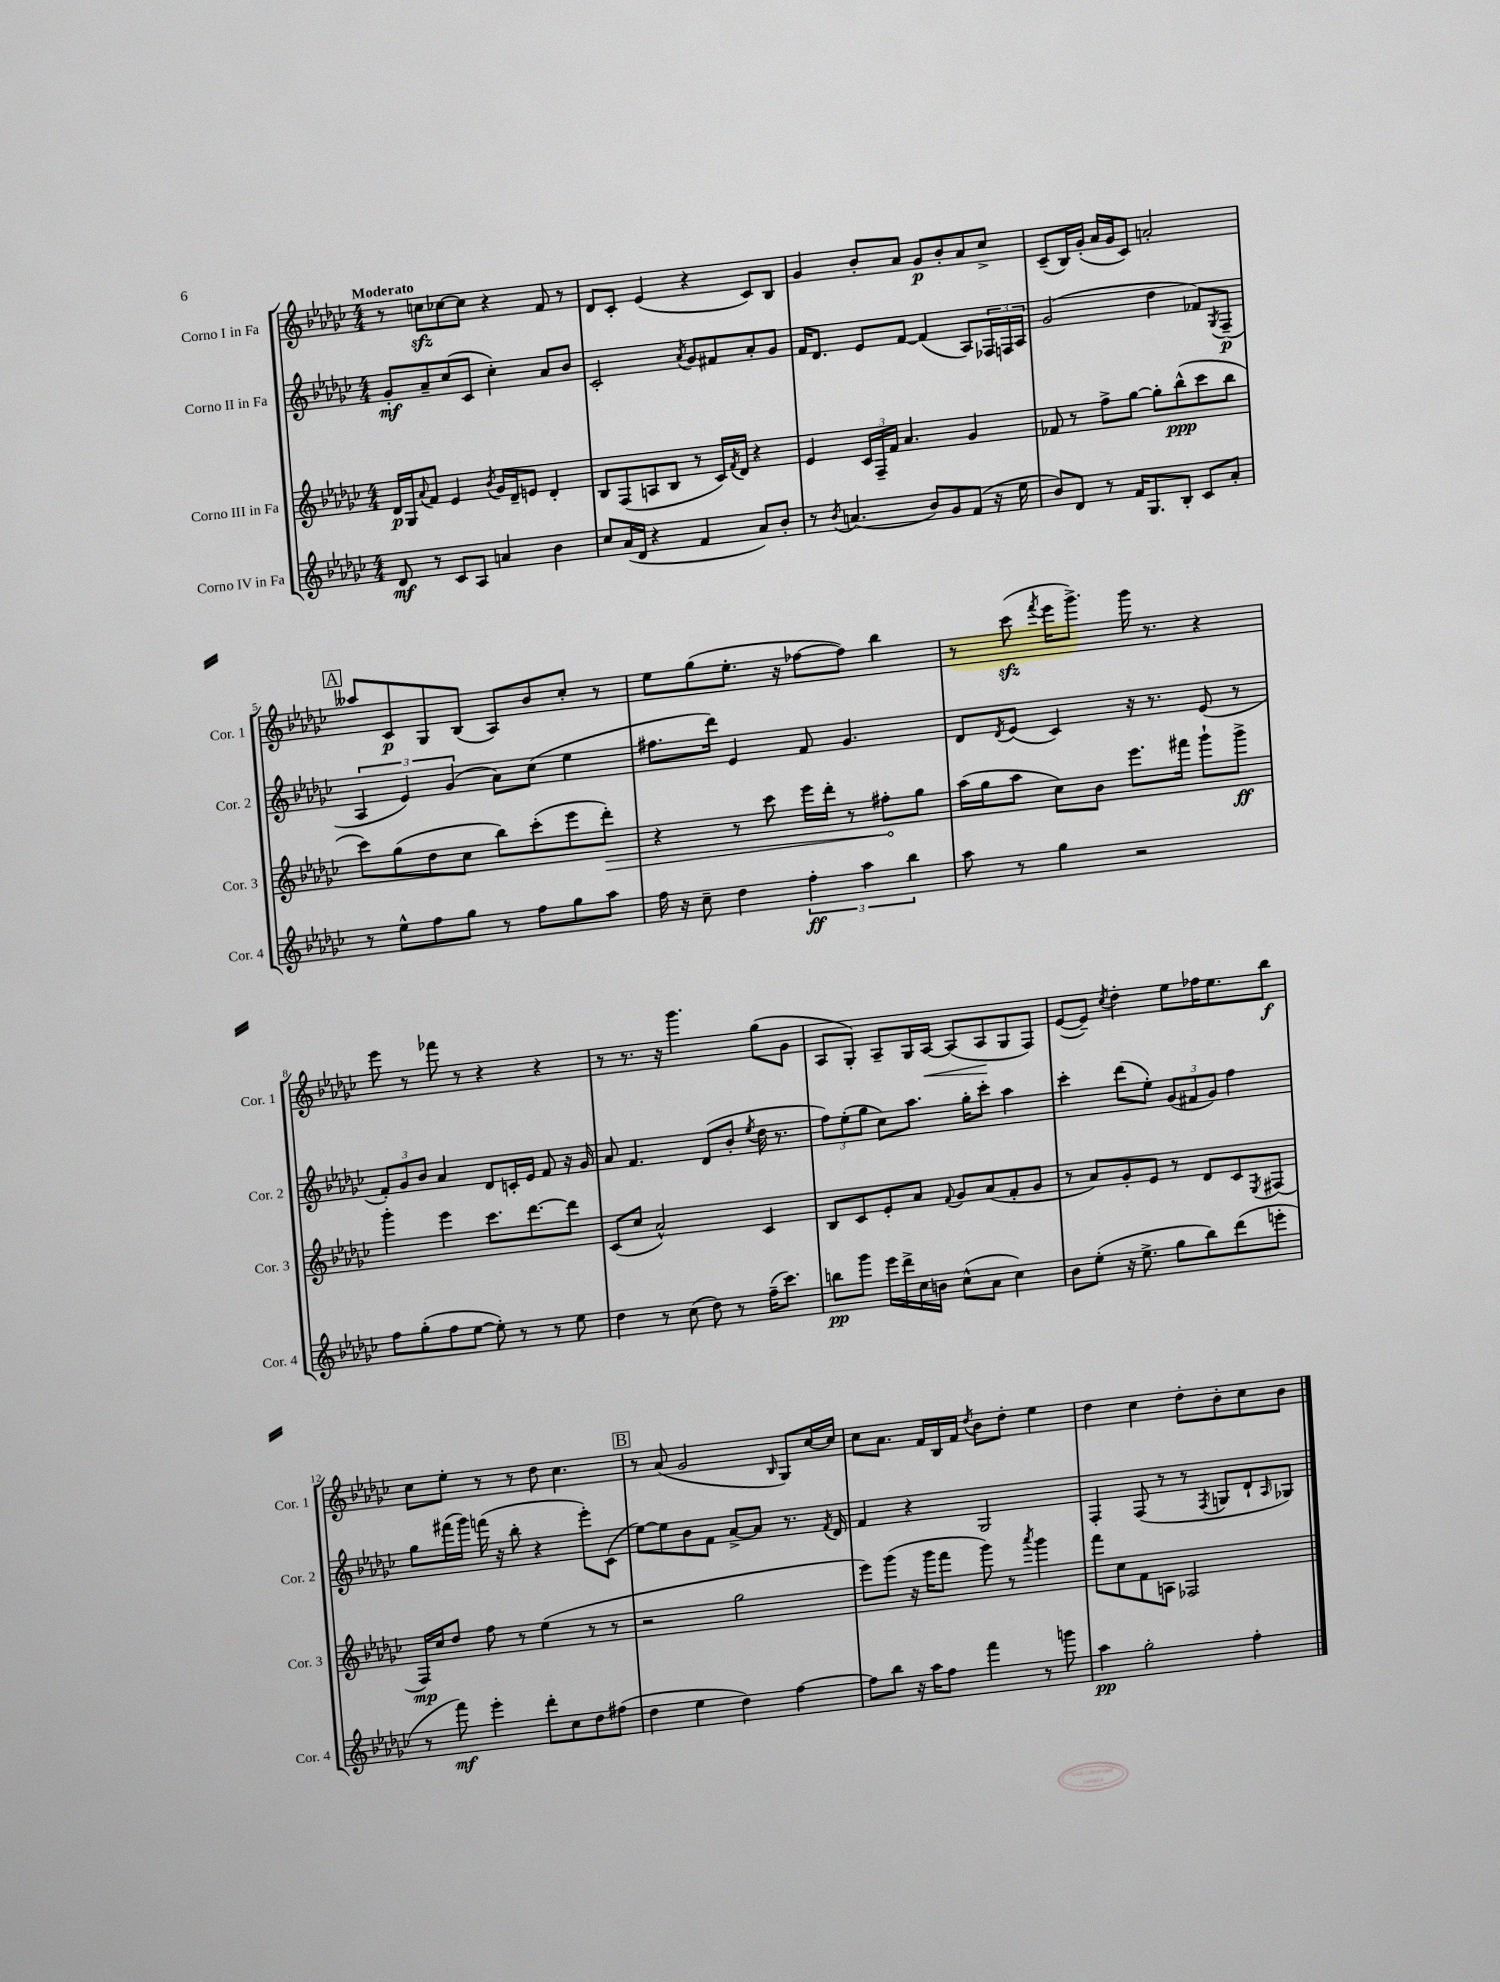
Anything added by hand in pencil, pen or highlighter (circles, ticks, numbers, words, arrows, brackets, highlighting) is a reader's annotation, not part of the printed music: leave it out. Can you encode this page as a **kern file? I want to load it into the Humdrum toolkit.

**kern	**kern	**kern	**kern
*staff4	*staff3	*staff2	*staff1
*clefG2	*clefG2	*clefG2	*clefG2
*k[b-e-a-d-g-c-]	*k[b-e-a-d-g-c-]	*k[b-e-a-d-g-c-]	*k[b-e-a-d-g-c-]
*M4/4	*M4/4	*M4/4	*M4/4
8d-/	16d-/LL	8g-'/L	8r
.	16G-/J	.	.
.	8qqa-/	.	.
8r	8f/J	8a-~/	8cc\L
8c-/L	4e-/	(8cc-/	[8cc-\
8A-/J	.	8c-/J	8cc-\]J
.	8qb-/	.	.
4a/	16g-/LL	4cc-'\)	4r
.	16d-~/J	.	.
.	8e/J	.	.
4b-\	4d-'/	8a-/L	8f/
.	.	8b-/J	8r
=	=	=	=
8cc-/L	8B-/L	2c-'/	8d-/L
(16a-/L	(8F/	.	8c-'/J
16d-/JJ	.	.	.
4r	8A/	.	(4e-/
.	8B-/J	.	.
.	.	8qa-/	.
4f/	8r	8g-/L	4r
.	16c-/LL)	8f#/	.
.	8qf/	.	.
.	16d-/JJ	.	.
8a-/L)	4r	8a-'/	8c-/L)
8b-'/J	.	8g-/J	8B-/J
=	=	=	=
8r	4e-/	16f/LK	4g-/
.	.	8.d-/J	.
8qb-/	.	.	.
(4.a/	.	.	.
.	24c-/LL	8e-/L	8b-'/L
.	24F~/	.	.
.	24f/JJ	.	.
.	4.a-/	[8f/J	8a-/J
8b-/L)	.	(4f/]	8g-/L
8g-/	.	.	8b-'/
(8f/J	4g-/	8A-/L)	8a-/
16r	.	24F-/L	8cc-^/J
.	.	24F/	.
16ee-\	.	.	.
.	.	24A-/JJ	.
=	=	=	=
8b-/L)	8f-/	(2g-/	(8c-~/L
8d-/J	8r	.	16B-/L)
.	.	.	(16g-'/JJ
8r	8ff^\L	.	16a-/LL
.	.	.	16g-/J
16f/LK	[8gg-\J	.	8c-/J)
8.G-/	.	.	.
.	8gg-'\]L	4dd-\	2a'/
8B-'/J	(8bb-^^\	.	.
8c-/L	8ccc-\	8f-/L)	.
.	.	8qG-/	.
8a-'/J	8bb-\J	(8F~/J	.
=	=	=	=
8r	8ccc-\L)	6A-/	8aa--/L
8ee-^^\L	(8gg-\	.	8c-/
.	.	6e-/)	.
8ff\	8dd-\	.	8G-/
.	.	(6g-/	.
8gg-\J	8cc-\J	.	(8B-/J
8r	8bb-\L)	8a-\L)	8A-/L)
8ff\L	(8ccc-'\	(8cc-\J	8b-/
8gg-\	8eee-\	4ee-\	8cc-'/J
8aa-\J	8ddd-'\J)	.	8r
=	=	=	=
16ff\	4r	8.ff#\L	8ee-\L
16r	.	.	.
8cc-~\	.	.	(8gg-\
.	.	16ddd-\Jk)	.
4dd-\	8r	4e-/	8.ee-'\J
.	8ccc-\	.	.
.	.	.	16r
6ff'\	16eee-\LL	8f/	[8ff-\L
.	16ddd-'\JJ	.	.
.	8r	4.g-/	8ff-\]J)
6aa-\	.	.	.
.	8ff#'\L	.	4bb-\
6bb-\	.	.	.
.	8gg-\J	.	.
=	=	=	=
8aa-\	(16aa-\LL	8d-/L	8r
.	16gg-\J	.	.
.	.	8qd-/	.
8r	8aa-\J	(8e-/J	(8ccc-\
.	.	.	8qfff/
4gg-\	8cc-\L)	4c-/)	16eee-\LK
.	.	.	8.ggg-^\J)
.	8b-\J	.	.
2r	8.eee-\L	16r	16ggg-\
.	.	8.r	8.r
.	16fff#\Jk	.	.
.	8ggg-`\L	(8e-/	4r
.	8ggg-^\J	8r	.
=	=	=	=
8ff\L	4ggg-'\	12f'/L)	8eee-\
.	.	12g-/	.
(8gg-'\	.	.	8r
.	.	12b-/J	.
8ff\	4eee-\	4a-/	8fff-\
[8ee-\J	.	.	8r
8ee-'\])	8.ccc-\L	8d-/L	4r
8r	.	16c'/L	.
.	[8.ddd-\	16e-/JJ	.
8r	.	8f/	4r
8ee-\	8ddd-\]J	16r	.
.	.	16g-/	.
=	=	=	=
4dd-\	(8c-/L	8a-/	8r
.	8cc-/J	4.f/	8.r
8r	2a-^^/)	.	.
.	.	.	16r
(8cc-\	.	.	4.ggg-\
8dd-\)	.	(8d-/L	.
8r	.	8b-'/J	.
.	.	8qee-/	.
(16ff~\LK	4c-/	16dd-\	(8gg-\L
8.ccc-\J)	.	8.r	.
.	.	.	8g-\J
=	=	=	=
8bb\L	8B-/L	12ff\L)	8A-/L
.	.	(12ee-'\	.
8ggg-\J	8c-/	.	8G-'/J)
.	.	12gg-\J	.
16eee-\LL	8e-'/	8cc-\L)	8A-~/L
16ddd-^\	.	.	.
16cc-\	8a-/J	8.aa-\J	16G-/L
16b\JJ	.	.	[16A-/JJ
.	8qqf/	.	.
(8cc-^^\L	8g-/L	.	(8A-/]L
.	.	16gg-'\LK	.
8a-\J	(8a-/	8ccc-'\J	8A-/
4cc-\)	8f'/	4aa-\	8G-/
.	8g-/J	.	8F/J)
=	=	=	=
8b-\L	8r	4ccc-'\	([8e-/L
(8ee-'\J	8a-/L)	.	8e-~/]J)
.	.	.	8qcc-/
16r	8g-'/	(8ddd-\L	4dd-'\
8.ee-^\	.	.	.
.	8e-/J	8ee-'\J)	.
8gg-\L	8r	(12g-/L	8ee-\L
.	.	12f#/	.
8bb-\)	8d-/L	.	16ff-\K
.	.	12g-/J)	.
.	.	.	8.ee-\
(8ddd-\	8c-/	4ff\	.
.	8qE-/	.	.
8eee'\J	(8F#/J	.	8bb-\J
=	=	=	=
8r	16F/LL)	8gg-\L	8cc-\L
.	16cc-/J	.	.
8fff\)	8dd-/J	(16fff#\L	8ee-'\J
.	.	16ggg-\JJ)	.
4eee-'\	8ff\	(16fff\	8r
.	.	16r	.
.	8r	8bb-'\	8r
8ddd-'\L	(4ee-\	4r	8dd-\
8cc-\	.	.	4.cc-\
8dd-\	8r	8eee-'\L)	.
(8ff#\J	8r	(8c-\J	.
=	=	=	=
4dd-\	2r	[8ee-\L)	8r
.	.	8ee-\]	(8a-/
4ee-\	.	8b-\	2g-/
.	.	8f\J	.
4dd-\)	2gg-\	[8a-^/L	.
.	.	8a-/]J	.
.	.	.	16qqB-/
[4ff\	.	8.r	8G-/L)
.	.	.	[16cc-/L
.	.	8qf/	.
.	.	16d-/	16cc-/]JJ
=	=	=	=
8ff\]L	8eee-\L)	4f/	8cc-\L
8bb-\J	(8ggg-\J	.	8.a-\J
16r	16r	4r	.
16aa-\LK	16ggg-\LK	.	16f/LL
8ff\J	8fff\J	.	16B-/
.	.	.	16f/JJ
.	.	.	8qdd-/
4fff\	8ggg-\)	2G-/	8b-\L
.	8r	.	8dd-'\J
.	8qaaa-/	.	.
8r	4ggg-\	.	4ee-\
8ggg\	.	.	.
=	=	=	=
4aa-\	8fff\L	4F'/	4dd-\
.	8cc-\	.	.
2gg-'\	8f\	(8F/	4cc-\
.	8A\J	8r	.
.	2F-/	8r	8dd-'\L
.	.	8qF/	.
.	.	8G/L	8b-'\
4ff'\	.	8d-`/	8cc-\
.	.	16qqA-/	.
.	.	8G-/J)	8b-\J
==	==	==	==
*-	*-	*-	*-
